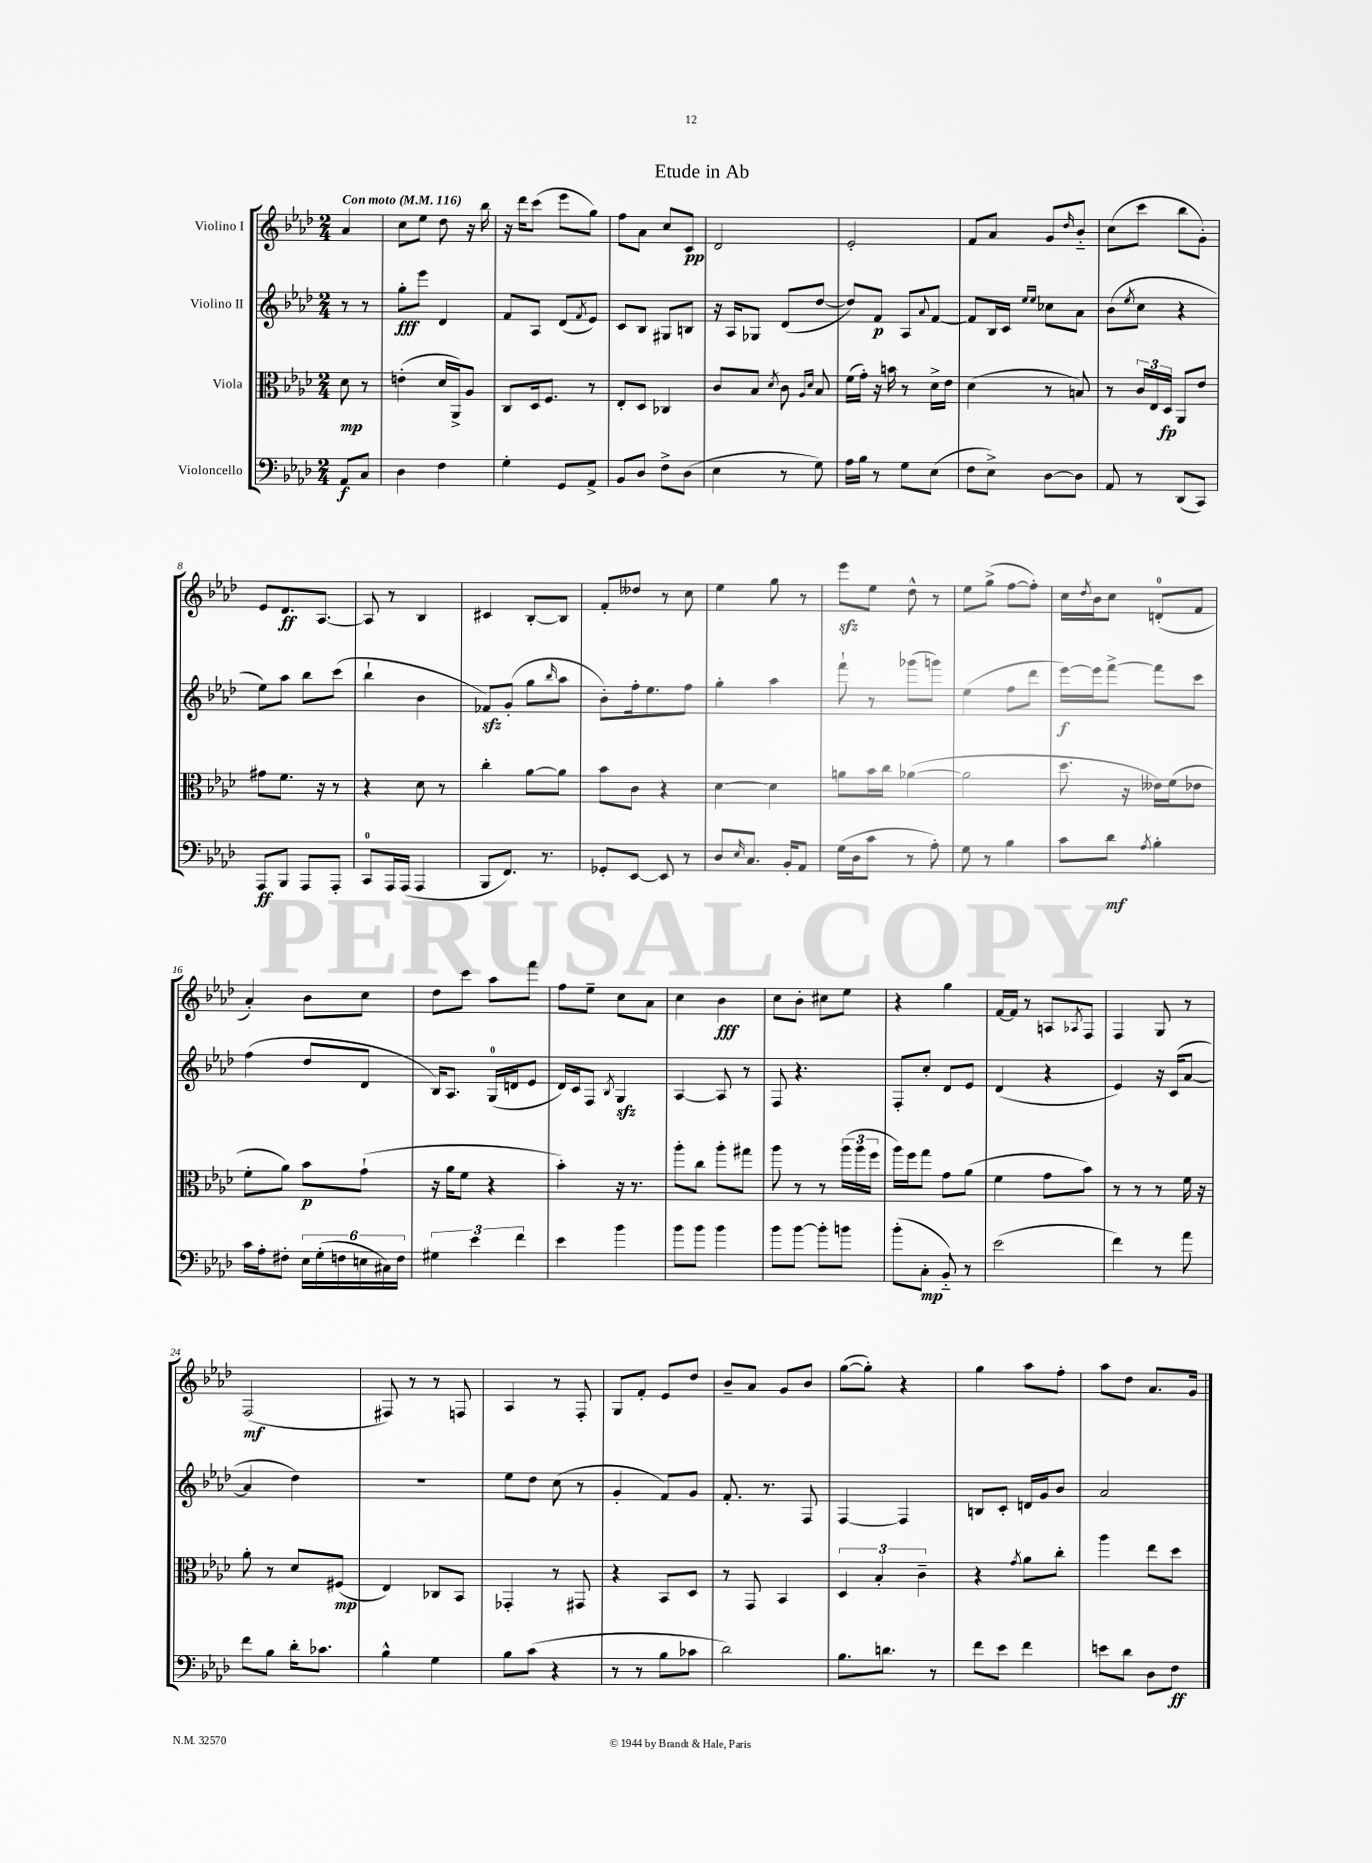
\header { title = "Etude in Ab" }
<<
\new StaffGroup <<
\new Staff = "s0" \with { instrumentName = "Violino I" } {
    \clef treble \key aes \major \numericTimeSignature \time 2/4 \partial 4 \tempo "Con moto" 4 = 116
    aes'4 |
    c''8 ees''8 des''8 r16 bes''16 |
    r16 des'''16 c'''8( ees'''8 g''8) |
    f''8 aes'8 c''8 c'8\pp |
    des'2 |
    ees'2-. |
    f'8 aes'8 g'8 \grace { des''16 } bes'8-_ |
    c''8( c'''8 bes''8 g'8-.) |
    ees'8 des'8.\ff aes8.~ |
    aes8 r8 bes4 |
    cis'4 bes8~-. bes8 |
    f'8-. deses''8 r8 c''8 |
    ees''4 g''8 r8 |
    ees'''8\sfz ees''8 des''8-^ r8 |
    ees''8 g''8->( f''8~ f''8-.) |
    c''16 \acciaccatura { des''8 } bes'16 c''8 d'8-0-.( f'8 |
    aes'4-.) bes'8 c''8 |
    des''8 c'''8 aes''8 f'''8 |
    f''8 ees''8-- c''8 aes'8 |
    c''4 bes'4\fff |
    c''8 bes'8-. cis''8 ees''8 |
    r4 g''4 |
    f'16~ f'16 r8 a8 \acciaccatura { aes8 } f8 |
    f4 g8 r8 |
    f2\mf( |
    fis8) r8 r8 f8 |
    aes4 r8 f8-. |
    g8 f'8-. ees'8 des''8 |
    bes'8-- aes'8 g'8 bes'8 |
    g''8~( g''8-.) r4 |
    g''4 aes''8 f''8-. |
    aes''8 des''8 aes'8. g'16 \bar "|." |
}
\new Staff = "s1" \with { instrumentName = "Violino II" } {
    \clef treble \key aes \major \numericTimeSignature \time 2/4 \partial 4
    r8 r8 |
    g''8-.\fff ees'''8 des'4 |
    f'8 aes8 des'8( \acciaccatura { f'8 } ees'8) |
    c'8 bes8 gis8 b8 |
    r16 aes16 ges8 des'8( des''8~ |
    des''8) f'8\p aes8 \appoggiatura { aes'8 } f'8~ |
    f'8 bes16 c'16 \grace { ees''16 ees''16 } ces''8 aes'8 |
    bes'8( \acciaccatura { ees''8 } c''8 r4 |
    ees''8) aes''8 bes''8 c'''8( |
    bes''4-! bes'4 |
    fes'8\sfz) g'8-.( g''8 \grace { bes''16 } aes''8 |
    bes'8-.) f''16-. ees''8. f''8 |
    g''4-. aes''4 |
    f'''8-! r8 ges'''8( g'''8) |
    ees''4( f''8 des'''8 |
    ees'''16~\f) ees'''16 f'''8~-> f'''8 c'''8 |
    f''4( des''8 des'8 |
    bes16) aes8. g16-0( d'16 ees'8 |
    des'16) c'16 f8 \acciaccatura { bes8 } g4\sfz |
    aes4~ aes8 r8 |
    f8 r4. |
    f8-. c''8-. des'8 ees'8 |
    des'4( r4 |
    ees'4) r16 c'16( aes'8~ |
    aes'4 des''4) |
    r2 |
    ees''8 des''8 c''8( r8 |
    g'4-. f'8) g'8 |
    f'8.-. r8. f8 |
    f4~ f4 |
    b8 c'8-. d'16 g'16 bes'8 |
    aes'2 \bar "|." |
}
\new Staff = "s2" \with { instrumentName = "Viola" } {
    \clef alto \key aes \major \numericTimeSignature \time 2/4 \partial 4
    des'8\mp r8 |
    e'4-.( des'16 aes,16->) aes8 |
    c8 des16 f8. r8 |
    ees8-. des8 ces4 |
    c'8 bes8 \acciaccatura { des'8 } c'8 \grace { aes16 des'16 } bes8 |
    f'16( g'16-.) r16 b'16 r8 des'16-> ees'16 |
    des'4( r8 b8) |
    r8 \tuplet 3/2 { c'16 ees16 des16\fp } aes,8 ees'8 |
    gis'8 f'8. r16 r8 |
    r4 des'8 r8 |
    c''4-. aes'8~ aes'8 |
    bes'8 c'8 r4 |
    des'4~ des'4 |
    a'8 bes'16 c''16 aes'4~( |
    aes'2 |
    des''8. r16 eeses'16) f'16( ees'8 |
    f'8-. aes'8) bes'8\p g'8-!( |
    r16 aes'16 f'8 r4 |
    bes'4-.) r16 r8. |
    aes''8-. c''8 aes''8-. gis''8 |
    aes''8 r8 r8 \tuplet 3/2 { aes''16( aes''16 f''16 } |
    aes''16) f''16 g''8 g'8 aes'8( |
    f'4 g'8 bes'8) |
    r8 r8 r8 f'16 r16 |
    aes'8-. r8 des'8 fis8\mp( |
    ees4) ces8 bes,8 |
    ges,4-. r8 gis,8 |
    r4 bes,8 des8 |
    r8 g,8 bes,4 |
    \tuplet 3/2 { des4 bes4-. c'4-- } |
    r4 \acciaccatura { g'8 } aes'8 c''8-. |
    aes''4 ees''8 des''8 \bar "|." |
}
\new Staff = "s3" \with { instrumentName = "Violoncello" } {
    \clef bass \key aes \major \numericTimeSignature \time 2/4 \partial 4
    aes,8\f c8 |
    des4 f4 |
    g4-. g,8 aes,8-> |
    bes,8 des8 f8-> des8( |
    ees4 r8 g8) |
    aes16 bes16 r8 g8 ees8( |
    f8 ees8->) des8~ des8 |
    aes,8 r8 des,8( c,8) |
    aes,,8\ff bes,,8 aes,,8 aes,,8-. |
    c,8-0 aes,,16 aes,,16( aes,,4 |
    bes,,8 f,8.) r8. |
    ges,8-. ees,8~ ees,8 r8 |
    des8 \grace { ees16 } c8. bes,16-. aes,8 |
    g16( des16 c'8 r8 aes8-.) |
    g8 r8 bes4 |
    c'8 des'8\mf \acciaccatura { aes8 } bes4-. |
    c'16 aes16-. fis8-. \tuplet 6/4 { ees16 g16-.( f16 e16 cis16) f16 } |
    \tuplet 3/2 { gis4 ees'4 f'4 } |
    ees'4 bes'4 |
    bes'8 bes'8 bes'4 |
    bes'8 bes'8~ bes'8-. b'8 |
    bes'8-.( c8-.\mp bes,8-_) r8 |
    ees'2( |
    f'4) r8 aes'8 |
    f'8 bes8 des'16-. ces'8. |
    bes4-^ g4 |
    bes8 c'8( r4 |
    r8 r8 bes8 ces'8 |
    des'2) |
    bes8. d'8. r8 |
    f'8 ees'8 f'4 |
    e'8 des'8 des8 f8\ff \bar "|." |
}
>>
>>
